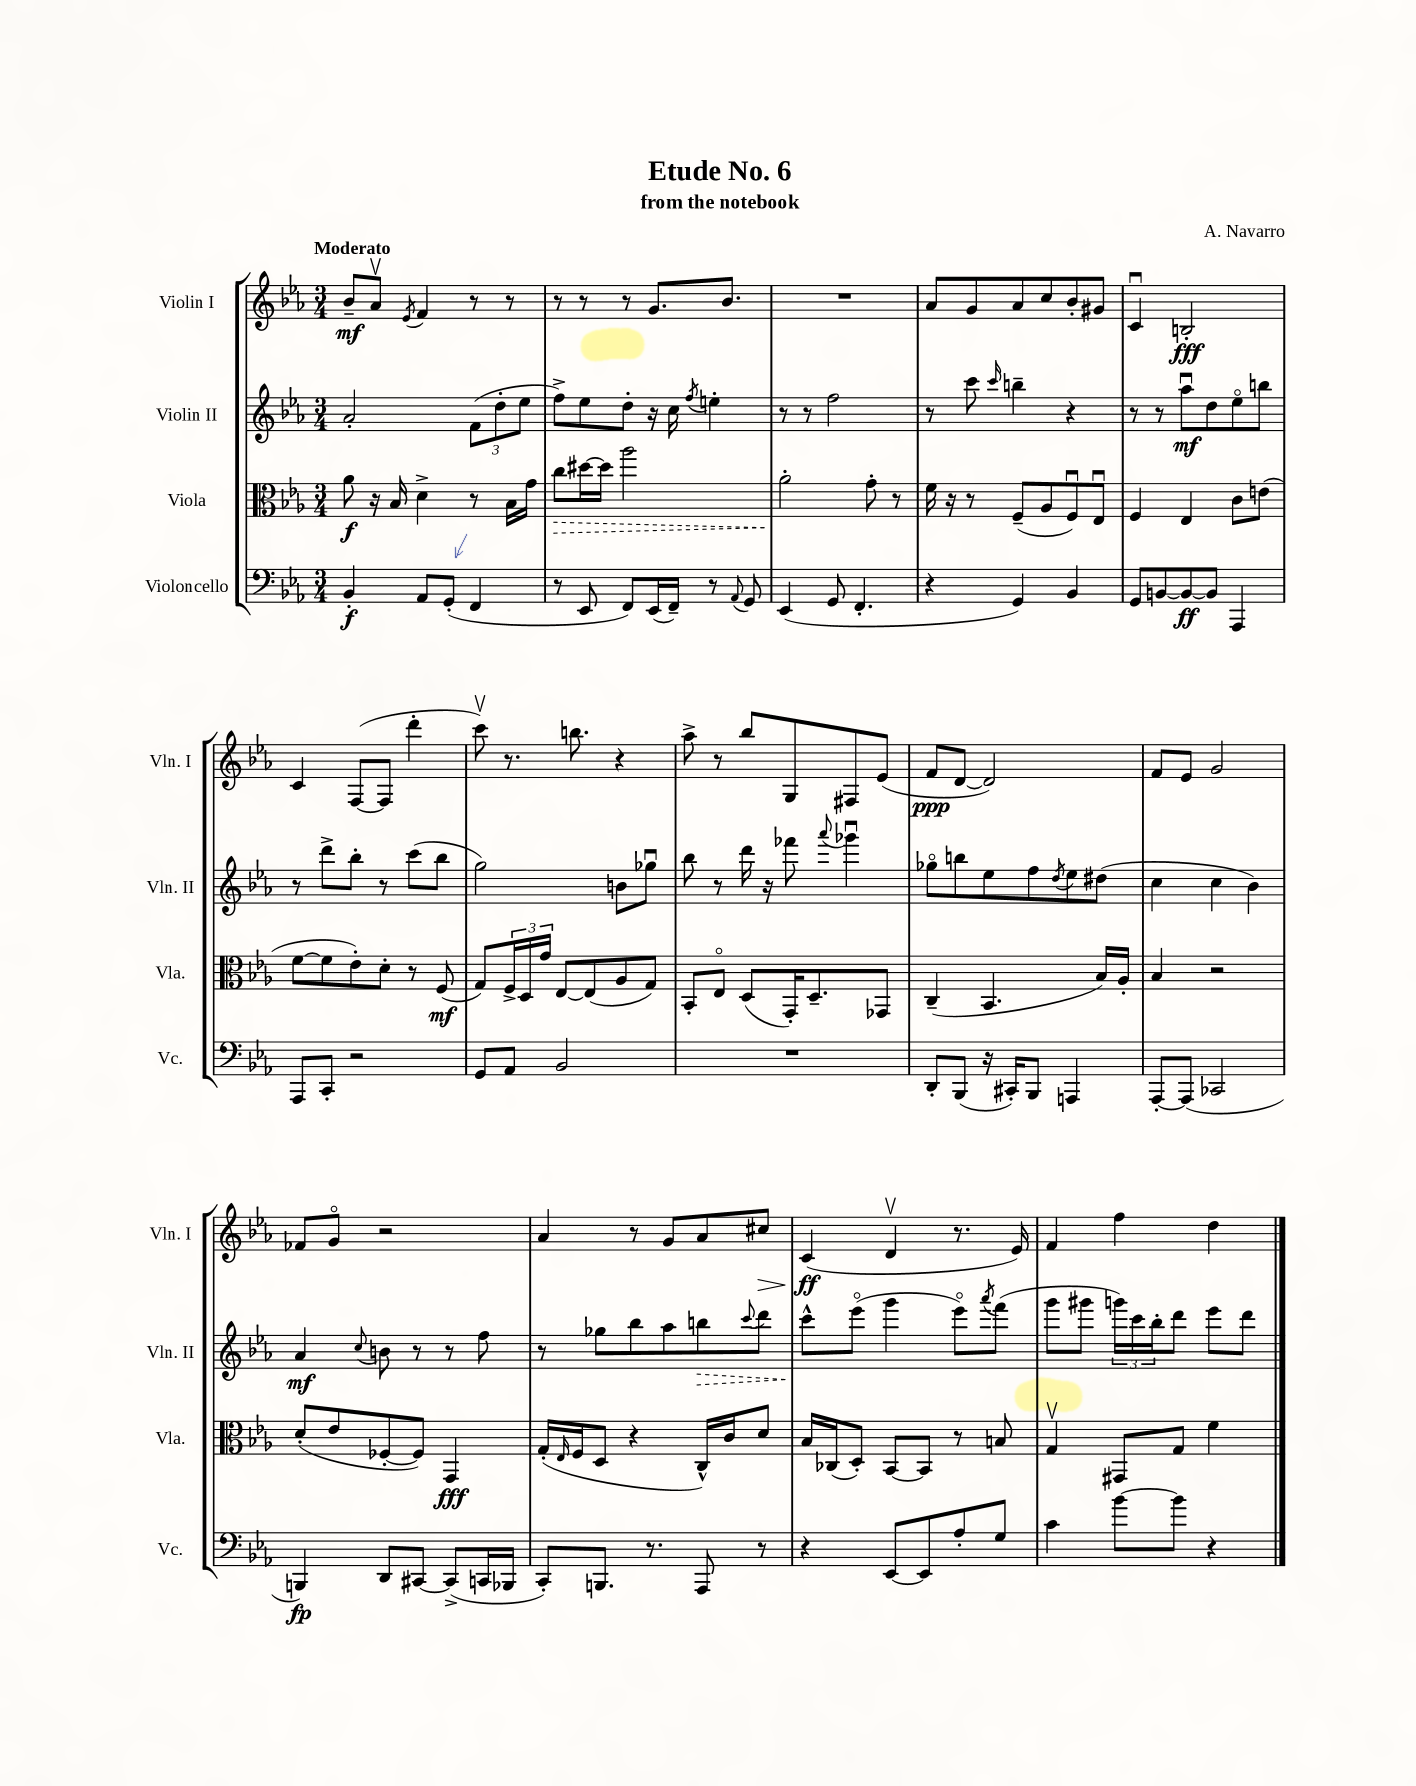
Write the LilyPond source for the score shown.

\header { title = "Etude No. 6" composer = "A. Navarro" subtitle = "from the notebook" }
<<
\new StaffGroup <<
\new Staff = "s0" \with { instrumentName = "Violin I" shortInstrumentName = "Vln. I" } {
    \clef treble \key ees \major \numericTimeSignature \time 3/4 \tempo "Moderato"
    bes'8--\mf aes'8\upbow \acciaccatura { ees'8 } f'4 r8 r8 |
    r8 r8 r8 g'8. bes'8. |
    R2. |
    aes'8 g'8 aes'8 c''8 bes'8-. gis'8 |
    c'4\downbow b2-.\fff |
    c'4 f8~( f8 d'''4-. |
    c'''8\upbow) r8. b''8. r4 |
    aes''8-> r8 bes''8 g8 fis8 ees'8( |
    f'8\ppp d'8~ d'2) |
    f'8 ees'8 g'2 |
    fes'8 g'8\flageolet r2 |
    aes'4 r8 g'8 aes'8 cis''8\> |
    c'4\ff\!( d'4\upbow r8. ees'16) |
    f'4 f''4 d''4 \bar "|." |
}
\new Staff = "s1" \with { instrumentName = "Violin II" shortInstrumentName = "Vln. II" } {
    \clef treble \key ees \major \numericTimeSignature \time 3/4
    aes'2-. \tuplet 3/2 { f'8( d''8-. ees''8 } |
    f''8->) ees''8 d''8-. r16 c''16 \acciaccatura { f''8 } e''4-. |
    r8 r8 f''2 |
    r8 c'''8 \grace { c'''16 } b''4-- r4 |
    r8 r8 aes''8\downbow\mf d''8 ees''8\flageolet b''8 |
    r8 d'''8-> bes''8-. r8 c'''8( bes''8 |
    g''2) b'8 ges''8\downbow |
    bes''8 r8 d'''16 r16 fes'''8 \appoggiatura { aes'''8 } ges'''4\downbow |
    ges''8\flageolet b''8 ees''8 f''8 \acciaccatura { d''8 } ees''8 dis''8( |
    c''4 c''4 bes'4) |
    aes'4\mf \appoggiatura { c''8 } b'8 r8 r8 f''8 |
    r8 ges''8 bes''8 aes''8 \once \override Hairpin.style = #'dashed-line b''8\> \appoggiatura { c'''8 } d'''8 |
    c'''8-^\! ees'''8\flageolet( g'''4 ees'''8\flageolet) \acciaccatura { aes'''8 } f'''8( |
    g'''8 gis'''8 \tuplet 3/2 { g'''16) c'''16 bes''16-. } d'''8 ees'''8 d'''8 \bar "|." |
}
\new Staff = "s2" \with { instrumentName = "Viola" shortInstrumentName = "Vla." } {
    \clef alto \key ees \major \numericTimeSignature \time 3/4
    aes'8\f r16 bes16 d'4-> r8 bes16 g'16 |
    \once \override Hairpin.style = #'dashed-line c''8\> dis''16~ dis''16 aes''2 |
    aes'2-.\! g'8-. r8 |
    f'16 r16 r8 f8--( aes8 f8\downbow) ees8\downbow |
    f4 ees4 c'8 e'8( |
    f'8~ f'8 ees'8-.) d'8-. r8 f8\mf( |
    g8) \tuplet 3/2 { f16-> d16 g'16 } ees8~ ees8( aes8 g8) |
    bes,8-. ees8\flageolet d8( g,16-.) d8.-- ges,8 |
    c4--( bes,4. bes16) aes16-. |
    bes4 r2 |
    d'8-.( ees'8 fes8~-. fes8) g,4\fff |
    g16-.( \grace { ees16 } f16 d8 r4 c16-^) c'16 d'8 |
    bes16 ces16( d8-.) bes,8~ bes,8 r8 b8 |
    g4\upbow gis,8 g8 f'4 \bar "|." |
}
\new Staff = "s3" \with { instrumentName = "Violoncello" shortInstrumentName = "Vc." } {
    \clef bass \key ees \major \numericTimeSignature \time 3/4
    bes,4-.\f aes,8 g,8-.( f,4 |
    r8 ees,8 f,8) ees,16( f,16--) r8 \appoggiatura { aes,8 } g,8 |
    ees,4( g,8 f,4.-. |
    r4 g,4) bes,4 |
    g,8 b,8~ b,8~\ff b,8 aes,,4 |
    aes,,8 c,8-. r2 |
    g,8 aes,8 bes,2 |
    R2. |
    d,8-. bes,,8( r16 cis,16-.) bes,,8 a,,4 |
    aes,,8~-. aes,,8( ces,2 |
    b,,4\fp) d,8 cis,8~ cis,8->( c,16 bes,,16 |
    c,8-.) b,,8. r8. aes,,8 r8 |
    r4 ees,8~ ees,8 aes8-. g8 |
    c'4 bes'8~ bes'8 r4 \bar "|." |
}
>>
>>
\layout { \context { \Score \remove "Bar_number_engraver" } }
